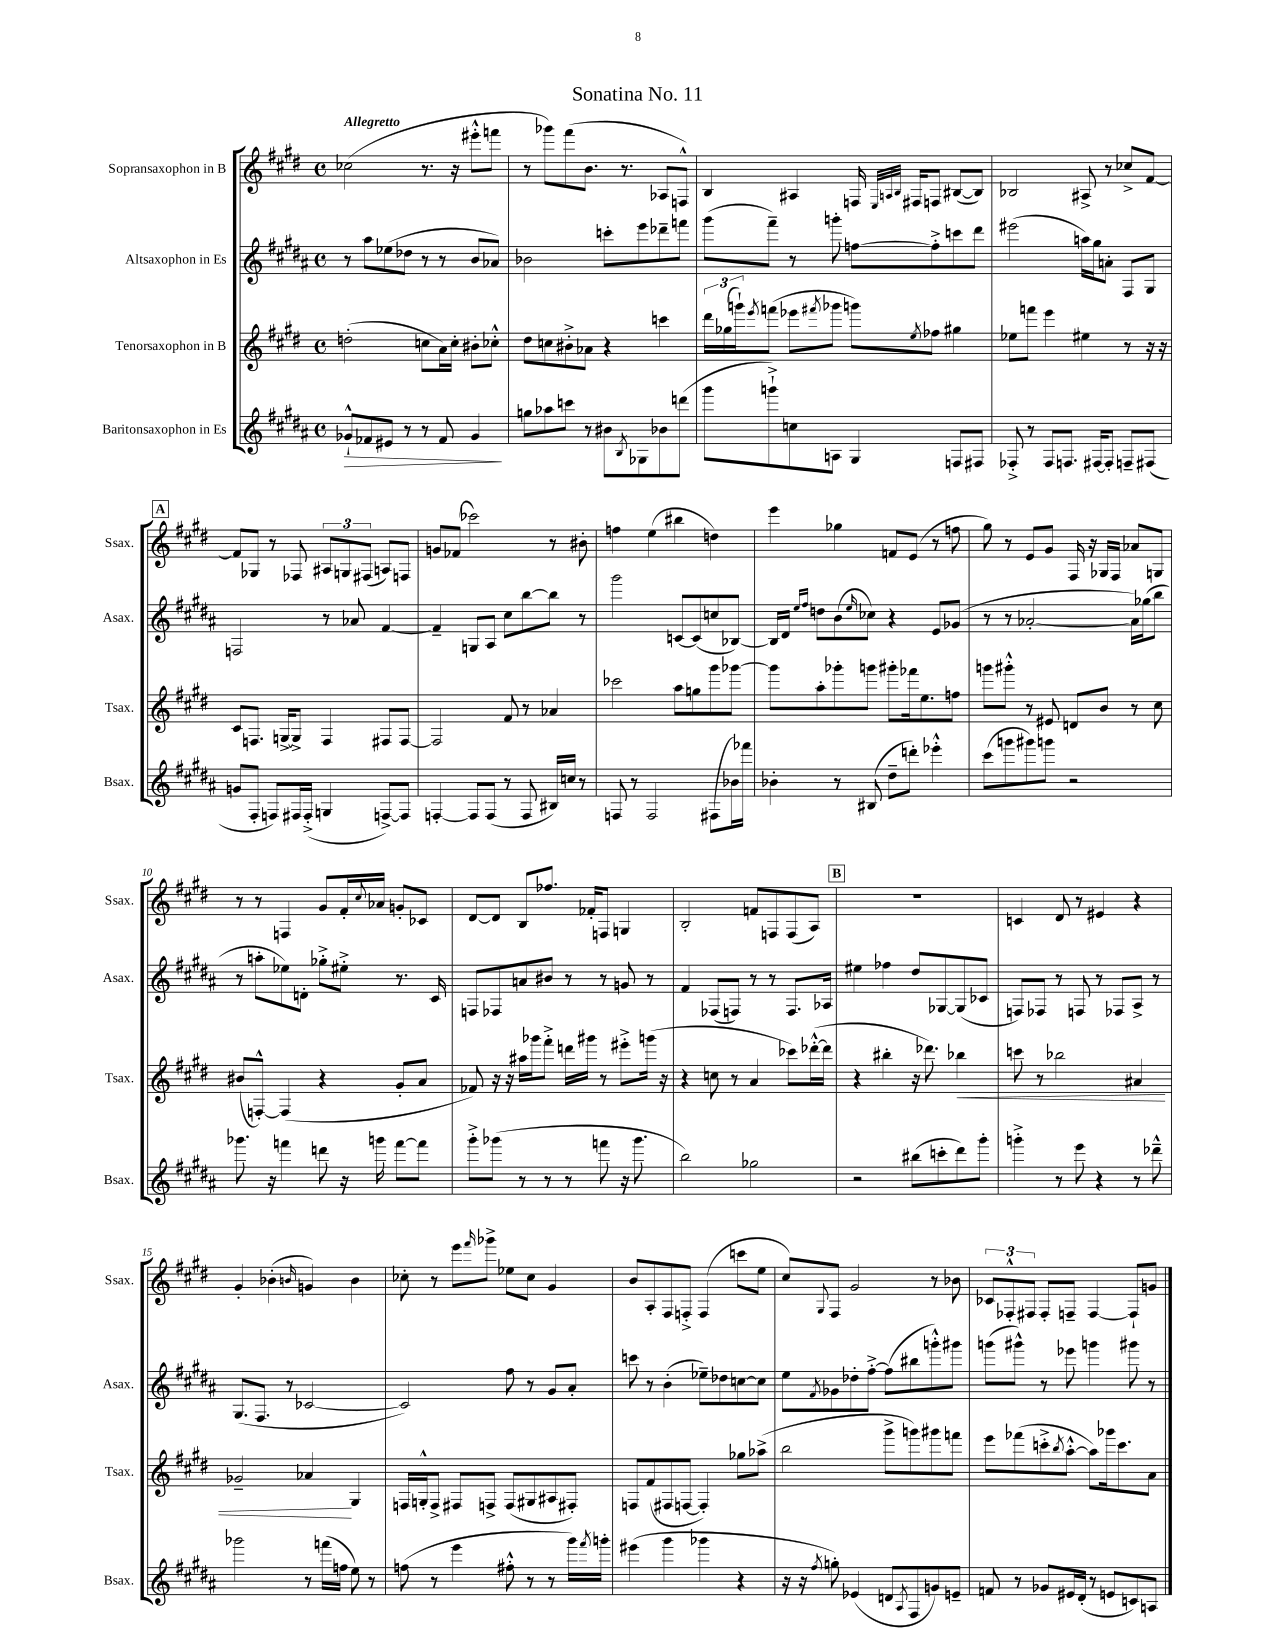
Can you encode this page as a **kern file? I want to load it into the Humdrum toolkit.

**kern	**dynam	**kern	**dynam	**kern	**kern
*part4	*part4	*part3	*part3	*part2	*part1
*staff4	*staff4	*staff3	*staff3	*staff2	*staff1
*I"Baritonsaxophon in Es	*	*I"Tenorsaxophon in B	*	*I"Altsaxophon in Es	*I"Sopransaxophon in B
*I'Bsax.	*	*I'Tsax.	*	*I'Asax.	*I'Ssax.
*clefG2	*	*clefG2	*	*clefG2	*clefG2
*k[f#c#g#d#a#]	*	*k[f#c#g#d#]	*	*k[f#c#g#d#a#]	*k[f#c#g#d#]
*M4/4	*	*M4/4	*	*M4/4	*M4/4
*met(c)	*	*met(c)	*	*met(c)	*met(c)
=1	=1	=1	=1	=1	=1
!	!	!	!	!	!LO:TX:a:B:t=Allegretto
!	!LO:HP:b	!	!	!	!
8g-X`^^/L	>	(2ddn'\	.	8r	(2cc-X\
8f-X/	.	.	.	8aa#\L	.
8e#X/J	.	.	.	(8ee-X\	.
8r	.	.	.	8dd-X\J	.
8r	.	8ccn\L	.	8r	8.r
8f-/	.	16a\L)	.	8r	.
.	.	16cc'\JJ	.	.	16r
4g-/	.	8b#X'\L	.	8b/L	8eee#X'^^\L
.	.	8cc-X'^^\J	.	8a-X/J)	8fffn\J
.	]	.	.	.	.
=2	=2	=2	=2	=2	=2
8ggn\L	.	8dd#\L	.	2b-X\	8r
8aa-X\	.	8ccn\	.	.	8ggg-X\L)
8cccn\J	.	8b#X'^\	.	.	(8fff#\
8r	.	8a-X\J	.	.	8.b\J
8b#X\L	.	4r	.	8cccn'\L	.
.	.	.	.	.	8.r
8qB/	.	.	.	.	.
8G-X\	.	.	.	8eee\	.
8b-X\	.	4cccn\	.	8ddd-X~\	8A-X/L
(8dddn\J	.	.	.	8fffn\J	8Fn^^/J)
=3	=3	=3	=3	=3	=3
8ggg#\L	.	24ddd#\LL	.	(8ggg#\L	4B/
.	.	(24gg-X\	.	.	.
.	.	24gggn`\J)	.	.	.
.	.	8qeee/	.	.	.
8gggn`^\)	.	(8fffn\J	.	8fff#~\J)	.
8ccn\	.	8eee-X\L	.	8r	4A#X/
.	.	8qfff#X/	.	.	.
8An\J	.	8ggg-X\J	.	8gggn'\	.
4G#/	.	8gggn\L)	.	[8ffn\L	16Fn/
.	.	.	.	.	32qqE/LLL
.	.	.	.	.	32qqAn/
.	.	.	.	.	32qqB/JJJ
.	.	.	.	.	16F#X/KL
.	.	8qee/	.	.	.
.	.	8ff-X\J	.	8ff'^\]	8Fn/J
8Fn/L	.	4gg#X\	.	8cccn\	([8B#X/L
8F#X/J	.	.	.	8ddd#\J	8B#/J])
=4	=4	=4	=4	=4	=4
8F-X'^/	.	8ee-X\L	.	(2eee#X\	2B-X/
8r	.	8fffn\J	.	.	.
8F-/L	.	4eee\	.	.	.
8.Fn/J	.	.	.	.	.
.	.	4ee#X\	.	16aan\LL)	8A#X^/
[16F#X/KL	.	.	.	16gg#\J	.
8F#'/J]	.	.	.	8an'\J	8r
8Fn~/L	.	8r	.	8F#/L	8cc-X^/L
(8F#X/J	.	16r	.	8G#/J	[8f#/J
.	.	16r	.	.	.
!!LO:LB:g=z
!!LO:REH:place=s1:t=A
=5	=5	=5	=5	=5	=5
8gn/L	.	8c#/L	.	2Fn/	8f#/L]
8F#'/J	.	8.Fn/J	.	.	8G-X/J
8Fn/L)	.	.	.	.	8r
.	.	[16Gn^/KL	.	.	.
16F#X/L	.	8G^/J]	.	.	8F-X/
(16F#'^/JJ	.	.	.	.	.
4Gn/	.	4F/	.	8r	12A#X/L
.	.	.	.	.	12Gn/
.	.	.	.	8a-X/	.
.	.	.	.	.	(12F#X/J
[8Fn^/L)	.	8F#X/L	.	[4f#/	8An/L)
8F/J]	.	[8F#/J	.	.	8Fn/J
=6	=6	=6	=6	=6	=6
[4Fn'/	.	2F#/]	.	4f#~/]	8gn/L
.	.	.	.	.	(8f-X/J
8F/L]	.	.	.	8Gn/L	2ccc-X\)
(8F/J	.	.	.	8A#/J	.
8r	.	8f#/	.	8cc#\L	.
8F/	.	8r	.	[8bb\	.
16B#X/LL)	.	4a-X/	.	8bb\J]	8r
16ccn/JJ	.	.	.	.	.
8r	.	.	.	8r	8b#X'\
=7	=7	=7	=7	=7	=7
8Fn/	.	2ccc-X\	.	2ggg#\	4ffn\
8r	.	.	.	.	.
2F/	.	.	.	.	(4ee\
.	.	8aa\L	.	[8cn/L	4bb#X\
.	.	8ggn\	.	(8c/]	.
(8F#X\L	.	8ggg#\	.	8ccn/	4ddn\)
16b-X\L)	.	[8ggg-X\J	.	[8B-X/J)	.
16fff-X\JJ	.	.	.	.	.
=8	=8	=8	=8	=8	=8
4b-X'\	.	8ggg-\L]	.	16B-/LL]	4eee\
.	.	.	.	16d#/JJ	.
.	.	.	.	16qqee/LL	.
.	.	.	.	16qqff#/JJ	.
.	.	8aa'\	.	8ddn\L	.
8r	.	8ggg-X'\	.	(8b\	4gg-X\
.	.	.	.	16qqee/	.
(8B#X/	.	8gggn\J	.	8cc-X\J)	.
8dd#~\L	.	8ggg#X'\L	.	4r	8fn/L
8dddn'\J)	.	16fff-X\k	.	.	(8e/J
.	.	8.ee\	.	.	.
4eee-X'^^\	.	.	.	8e/L	8r
.	.	8ffn\J	.	(8g-X/J	8ffn\
=9	=9	=9	=9	=9	=9
(8ccc#\L	.	8gggn\L	.	8r	8gg#\)
8gggn\	.	8ggg#X'^^\J	.	8r	8r
8ggg#X\)	.	8r	.	[2a-X'/	8e/L
8gggn\J	.	8e#X/	.	.	8g#/J
2r	.	8dn/L	.	.	16F#/
.	.	.	.	.	16r
.	.	8b/J	.	.	16G-X/LL
.	.	.	.	.	16F#/JJ
.	.	8r	.	16a-\LL])	8a-X/L
.	.	.	.	(16gg-X\J	.
.	.	8cc#\	.	8bb\J	8Gn/J
!!LO:LB:g=z
=10	=10	=10	=10	=10	=10
8.ggg-X\	.	(8b#X/L	.	8r	8r
.	.	[8Fn'^^/J)	.	8aan'\L	8r
16r	.	.	.	.	.
4fffn\	.	(4F/]	.	8ee-X\)	4Fn/
.	.	.	.	8dn'\J	.
8dddn\	.	4r	.	8gg-X'^\L	8g#/L
16r	.	.	.	8ee#X'^\J	16f#'/L
.	.	.	.	.	8qqcc#/
16gggn\	.	.	.	.	16a-X/JJ
[8fff\L	.	8g#'/L	.	8.r	8gn'/L
8fff\J]	.	8a/J	.	.	8c-X/J
.	.	.	.	16c#/	.
=11	=11	=11	=11	=11	=11
8ggg#'^\L	.	8f-X/)	.	8Fn/L	[8d#/L
(8ggg-X\J	.	16r	.	8F-X/	8d#/J]
.	.	16r	.	.	.
8r	.	16aa#X\LL	.	8an/	8B/L
.	.	16ggg-X\J	.	.	.
8r	.	8fff#'^\J	.	8b#X/J	8.ff-X/J
8r	.	16dddn\LL	.	8r	.
.	.	16ggg#X\JJ	.	.	16f-X'/KL
8fffn\	.	8r	.	8r	8Fn/J
16r	.	8eee#X'^\L	.	8gn/	4Gn/
8.ggg-\	.	.	.	.	.
.	.	(16gggn\Jk	.	8r	.
.	.	16r	.	.	.
=12	=12	=12	=12	=12	=12
2bb\)	.	4r	.	4f#/	2B'/
.	.	8ccn\	.	(8F-X/L	.
.	.	8r	.	8Fn/J)	.
2gg-X\	.	4a/	.	8r	8fn/L
.	.	.	.	8r	8Fn/
.	.	8ccc-X\L)	.	8.F/L	(8F/
.	.	([16ddd-X'^^\L	.	.	8A/J)
.	.	16ddd-\JJ]	.	16A-X/Jk	.
!!LO:REH:place=s1:t=B
=13	=13	=13	=13	=13	=13
2r	.	4r	.	4ee#X\	1r
.	.	4bb#X'\	.	4ff-X\	.
(8bb#X\L	.	16r	.	8dd#/L	.
.	.	8.ddd-X\)	.	.	.
8cccn'\	.	.	.	[8G-X/	.
!	!	!	!LO:HP:b	!	!
8ddd#\)	.	4bb-X\	<	(8G-/]	.
8ggg#'\J	.	.	.	8c-X/J	.
=14	=14	=14	=14	=14	=14
4gggn'^\	.	8cccn\	.	8Fn/L)	4cn/
.	.	8r	.	8F-X/J	.
8r	.	2bb-X\	.	8r	8d#/
8eee\	.	.	.	8Fn/	8r
4r	.	.	.	8r	4e#X/
.	.	.	.	8F-X/L	.
8r	.	4a#X/	.	8A#^/J	4r
8ddd-X~^^\	.	.	.	8r	.
!!LO:LB:g=z
=15	=15	=15	=15	=15	=15
2ggg-X\	.	2g-X~/	.	(8.G#/L	4g#'/
.	.	.	.	8.F#/J	.
.	.	.	.	.	(4b-X'\
.	.	.	.	8r	.
.	.	.	.	.	16qqbn/
8r	.	4a-X/	.	[2c-X/	4gn/)
(16fffn\LL	.	.	.	.	.
16ffn\JJ	.	.	.	.	.
8ee\)	.	4G#/	[	.	4b\
8r	.	.	.	.	.
=16	=16	=16	=16	=16	=16
(8ffn\	.	16Fn/LL	.	2c-/])	8cc-X'\
.	.	16Gn'^^/J	.	.	.
8r	.	8F^/J	.	.	8r
4eee\	.	8F#X/L	.	.	8eee\L
.	.	.	.	.	16qqfff#/
.	.	8Fn^/J	.	.	8ggg-X^\J
8ff#X'^^\	.	(8F/L	.	8ff#\	8ee-X\L
8r	.	8G#X/	.	8r	8cc-\J
8r	.	8A#X/	.	8g#/L	4g#/
16ggg#\LL)	.	8F#X'/J)	.	8a#'/J	.
8qfff#/	.	.	.	.	.
16gggn'\JJ	.	.	.	.	.
=17	=17	=17	=17	=17	=17
(4eee#X\	.	8Fn/L	.	8cccn\	8b/L
.	.	(8f#/	.	8r	8A'/
4ggg#\	.	8F#X/	.	(4b'\	8F#/
.	.	[8Fn/J	.	.	8Fn'^/J
4ggg-X\	.	4F'/])	.	8ee-X~\L)	(4F/
.	.	.	.	8dd-X\	.
4r	.	8gg-X\L	.	[8ccn\	8cccn\L
.	.	(8aa-X^\J	.	8cc\J]	8ee\J
=18	=18	=18	=18	=18	=18
16r	.	2bb\	.	8ee\L	8cc#/L)
16r	.	.	.	.	.
8qff#/	.	.	.	8qf#/	8qqG#/
8ggn'\)	.	.	.	8g-X\	8F#/J
(4e-X/	.	.	.	8dd-X'\	2g#/
.	.	.	.	[8ff#'^\J	.
8dn/L	.	8ggg#^\L	.	(8ff#\L]	.
8qA#/	.	.	.	.	.
8F#/	.	8gggn\)	.	8bb#X\	.
8gn/)	.	8ggg#X\	.	8gggn'^^\)	8r
8en~/J	.	8fffn\J	.	8ggg#X\J	8b-X\
=19	=19	=19	=19	=19	=19
8fn/	.	8eee\L	.	(8gggn\L	12c-X/L
.	.	.	.	.	12F-X'^^/
8r	.	(8fff-X\	.	8ggg#X^^\J)	.
.	.	.	.	.	12F#X/J
8g-X/L	.	8cccn'^\	.	8r	8F#'/L
.	.	8qbb/	.	.	.
16e#X/L	.	[8aa'^^\J	.	8eee-X\	8Fn~/J
(16d#'/JJ	.	.	.	.	.
8r	.	8aa\L])	.	4gggn\	[4F/
8en/L	.	16ggg-X\k	.	.	.
.	.	8.ccc\	.	.	.
8cn/)	.	.	.	8ggg#X\	8F`/L]
8An/J	.	8a\J	.	8r	8gn/J
==	==	==	==	==	==
*-	*-	*-	*-	*-	*-
